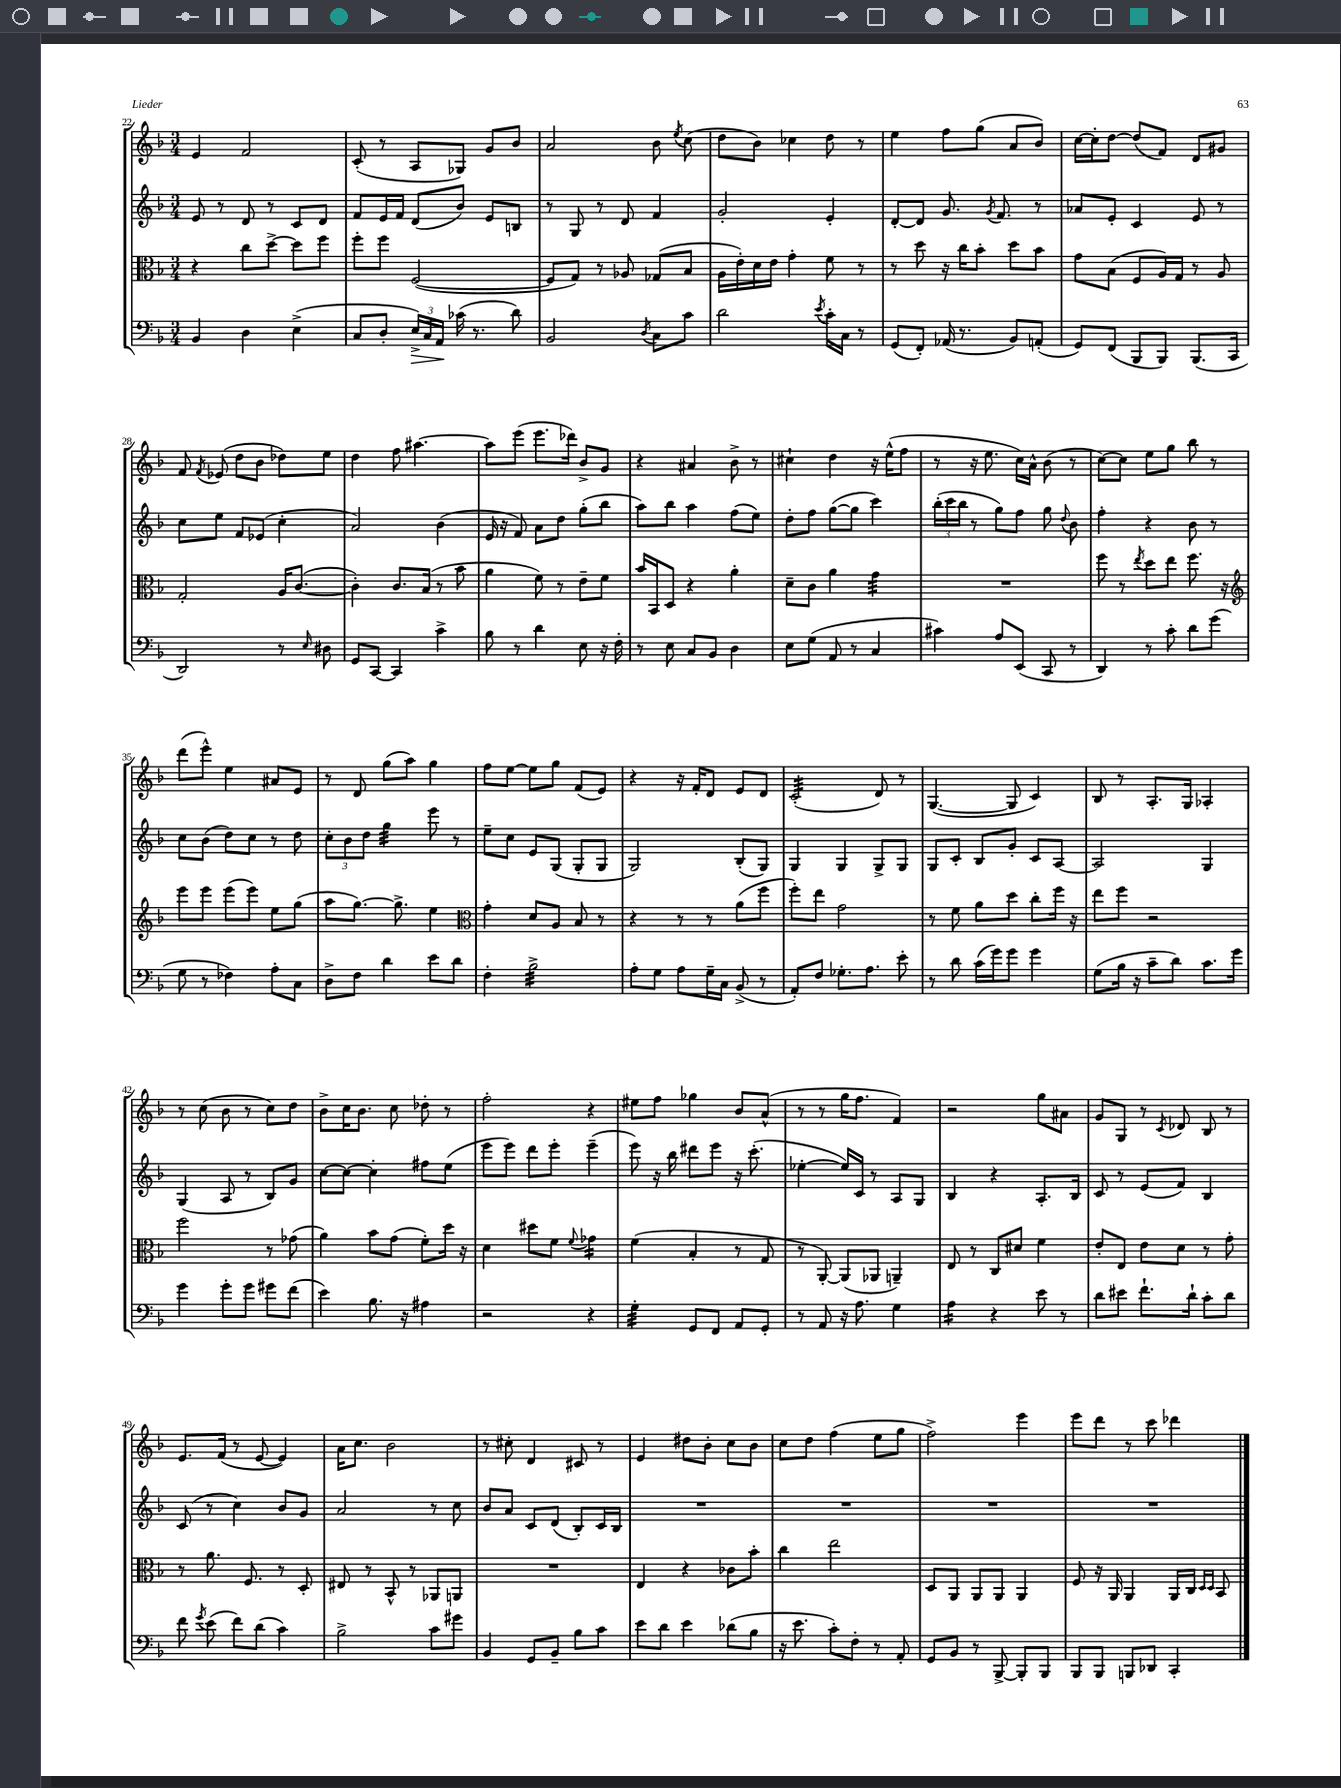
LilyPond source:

<<
\new StaffGroup <<
\new Staff = "s0" {
    \clef treble \key f \major \numericTimeSignature \time 3/4
    \autoBeamOff e'4 f'2 |
    c'8-.( r8 a8[ ges8]) g'8[ bes'8] |
    a'2 bes'8 \acciaccatura { e''8 } c''8( |
    d''8[ bes'8]) ces''4 d''8 r8 |
    e''4 f''8[ g''8]( a'8[ bes'8]) |
    c''16[~ c''16-. d''8]~ d''8[( f'8]) d'8[ gis'8] |
    f'8 \acciaccatura { f'8 } ees'8( d''8[ bes'8] des''8[) e''8] |
    d''4 f''8 ais''4.~ |
    ais''8[ e'''8]( e'''8.[ des'''16]) bes'8[-> g'8] |
    r4 ais'4 bes'8-> r8 |
    cis''4-! d''4 r16 e''16[-^( f''8] |
    r8 r16 e''8. c''16[) a'16]-^ bes'8( r8 |
    c''8[~) c''8] e''8[ g''8] bes''8 r8 |
    d'''8[( e'''8]-^) e''4 ais'8[ e'8] |
    r8 d'8 g''8[( a''8]) g''4 |
    f''8[ e''8]~ e''8[ g''8] f'8[( e'8]) |
    r4 r16 f'16[-. d'8] e'8[ d'8] |
    c'2:32-.( d'8) r8 |
    g4.~( g8 c'4) |
    bes8 r8 a8.[-. g16] aes4-. |
    r8 c''8( bes'8 r8 c''8[) d''8] |
    bes'8[-> c''16 bes'8.] c''8 des''8-. r8 |
    f''2-. r4 |
    eis''8[ f''8] ges''4 bes'8[ a'8]-^( |
    r8 r8 g''16[ f''8.] f'4) |
    r2 g''8[ ais'8] |
    g'8[ g8] r8 \acciaccatura { c'8 } des'8 bes8 r8 |
    e'8.[ f'16]( r8 e'8~ e'4) |
    a'16[ c''8.] bes'2 |
    r8 cis''8-. d'4 cis'8 r8 |
    e'4 dis''8[ bes'8]-. c''8[ bes'8] |
    c''8[ d''8] f''4( e''8[ g''8] |
    f''2->) e'''4 |
    e'''8[ d'''8] r8 c'''8 des'''4 \bar "|." |
}
\new Staff = "s1" {
    \clef treble \key f \major \numericTimeSignature \time 3/4
    \autoBeamOff e'8 r8 d'8 r8 c'8[ d'8] |
    f'8[ e'16 f'16] d'8[( bes'8]) e'8[ b8] |
    r8 g8 r8 d'8 f'4 |
    g'2-. e'4-. |
    d'8[~-. d'8] g'8. \acciaccatura { g'8 } f'8. r8 |
    aes'8[ e'8]-. c'4 e'8 r8 |
    c''8[ e''8] f'8[ ees'8]( c''4-. |
    a'2) bes'4( |
    e'16 r16 f'8) a'8[ d''8] g''8[-.( bes''8] |
    a''8[) bes''8] a''4 f''8[( e''8]) |
    d''8[-. f''8] g''8[~( g''8] c'''4) |
    \tuplet 3/2 { bes''16[-.( c'''16 bes''16] } r8 g''8[) f''8] g''8 \appoggiatura { d''8 } bes'8 |
    f''4-. r4 bes'8 r8 |
    c''8[ bes'8]( d''8[) c''8] r8 d''8 |
    \tuplet 3/2 { c''8[-. bes'8 d''8] } g''4:32 e'''8 r8 |
    e''8[-- c''8] e'8[ g8]( g8[-. g8] |
    g2) bes8[-.( g8]) |
    g4 g4 g8[-> g8] |
    g8[ c'8]-. bes8[ g'8]-. c'8[ a8]~ |
    a2 g4 |
    g4( a8 r8 bes8[) g'8] |
    c''8[~ c''8]~ c''4-. fis''8[ e''8]( |
    e'''8[ e'''8]) d'''8[ e'''8]-. e'''4--( |
    e'''8) r16 bes''16 dis'''8[ e'''8] r16 c'''8.-.( |
    ees''4~-. ees''16[) c'16] r8 a8[ g8] |
    bes4 r4 a8.[-. bes16] |
    c'8 r8 e'8[( f'8]) bes4 |
    c'8( r8 c''4) bes'8[ g'8] |
    a'2 r8 c''8 |
    bes'8[ a'8] c'8[ d'8]( bes8[-.) c'16 bes16] |
    R2. |
    R2. |
    R2. |
    R2. \bar "|." |
}
\new Staff = "s2" {
    \clef alto \key f \major \numericTimeSignature \time 3/4
    \autoBeamOff r4 c''8[ d''8]~-> d''8[ f''8] |
    f''8[-. f''8] f2~( |
    f8[ g8]) r8 aes8 ges8[( bes8] |
    a16[ e'16-.) d'16 e'16] g'4-. f'8 r8 |
    r8 d''8 r16 c''16[ bes'8]-. d''8[ bes'8] |
    g'8[ bes8]( f8[ a16) g16] r8 a8 |
    g2-. a16[ c'8.]~( |
    c'4-.) c'8.[ bes16]( r8 bes'8 |
    a'4 f'8) r8 e'8[-- f'8] |
    bes'16[ bes,16 d8] r4 a'4-. |
    d'8[-- c'8] a'4 g'4:32 |
    R2. |
    f''8 r8 \acciaccatura { e''8 } d''8[ e''8] f''8. r16 |
    \clef treble e'''8[ e'''8] e'''8[( e'''8]) e''8[ g''8]( |
    a''8[ g''8.]~) g''8.-> e''4 |
    \clef alto g'4-. d'8[ a8] bes8 r8 |
    r4 r8 r8 a'8[( f''8] |
    f''8[-.) e''8] g'2 |
    r8 f'8 a'8[ d''8] c''8[-. f''16] r16 |
    e''8[ f''8] r2 |
    f''2 r8 ges'8( |
    a'4) bes'8[ g'8]( f'8[-.) d''16] r16 |
    d'4 dis''8[ f'8] \appoggiatura { f'8 } ges'4:16 |
    f'4( bes4-. r8 g8 |
    r8 a,8~-.) a,8[( aes,8] a,4--) |
    e8 r8 c8[ dis'8] f'4 |
    e'8[-. e8] e'8[ d'8] r8 g'8-. |
    r8 a'8. f8. r8 d8-. |
    eis8 r8 bes,8-^ r8 aes,8[ a,8] |
    R2. |
    e4 r4 ces'8[ bes'8]-. |
    c''4 e''2 |
    d8[ a,8] a,8[ a,8] a,4 |
    f8 r16 a,16 a,4 a,16[ c16] \grace { d16[ d16] } bes,8 \bar "|." |
}
\new Staff = "s3" {
    \clef bass \key f \major \numericTimeSignature \time 3/4
    \autoBeamOff bes,4 d4 e4->( |
    c8[ d8]-. \tuplet 3/2 { e16[->\>) c16 a,16]\! } ces'16( r8. d'8) |
    bes,2 \acciaccatura { d8 } c8[ c'8] |
    d'2 \acciaccatura { e'8 } c'16[-. c16] r8 |
    g,8[( f,8]-.) aes,16( r8. bes,8[) a,8]-.( |
    g,8[) f,8]( bes,,8[ bes,,8]) bes,,8.[( c,16] |
    d,2) r8 \grace { e16 } dis8 |
    g,8[ c,8]~ c,4 c'4-> |
    bes8 r8 d'4 e8 r16 f16-. |
    r8 e8 c8[ bes,8] d4 |
    e8[ g8]( a,8 r8 c4 |
    cis'4) a8[ e,8]( c,8 r8 |
    d,4) r8 c'8-. d'8[ g'8]( |
    g8 r8 fes4) a8[-. c8] |
    d8[-> f8] d'4 e'8[ d'8] |
    f4-. bes2:32-> |
    a8[-. g8] a8[ g16-- c16] bes,8->( r8 |
    a,8[-.) f8] ges8.[-. a8.] e'8-. |
    r8 d'8 c'16[( g'16) g'8] g'4 |
    g8[( bes16] r16 c'8[-- d'8]) c'8.[ g'16] |
    g'4 g'8[-. g'8] gis'8[ f'8]( |
    e'4) bes8. r16 ais4 |
    r2 r4 |
    g4:32-. g,8[ f,8] a,8[ g,8]-. |
    r8 a,8 r16 a8. g4 |
    a4:16 r4 e'8 r8 |
    d'8[ eis'8] f'8.[-! d'16]-! c'8[-. d'8] |
    f'8 \acciaccatura { g'8 } e'8( f'8[) d'8]( c'4) |
    bes2-> c'8[ gis'8] |
    bes,4 g,8[ bes,8]-- bes8[ c'8] |
    e'8[ d'8] e'4 des'8[( bes8] |
    r16 e'8. c'8[-.) f8]-. r8 a,8-. |
    g,8[ bes,8] r8 bes,,8~-> bes,,8[-. bes,,8] |
    bes,,8[ bes,,8] b,,8[ des,8] c,4-. \bar "|." |
}
>>
>>
\layout { \context { \Score currentBarNumber = #22 } }
